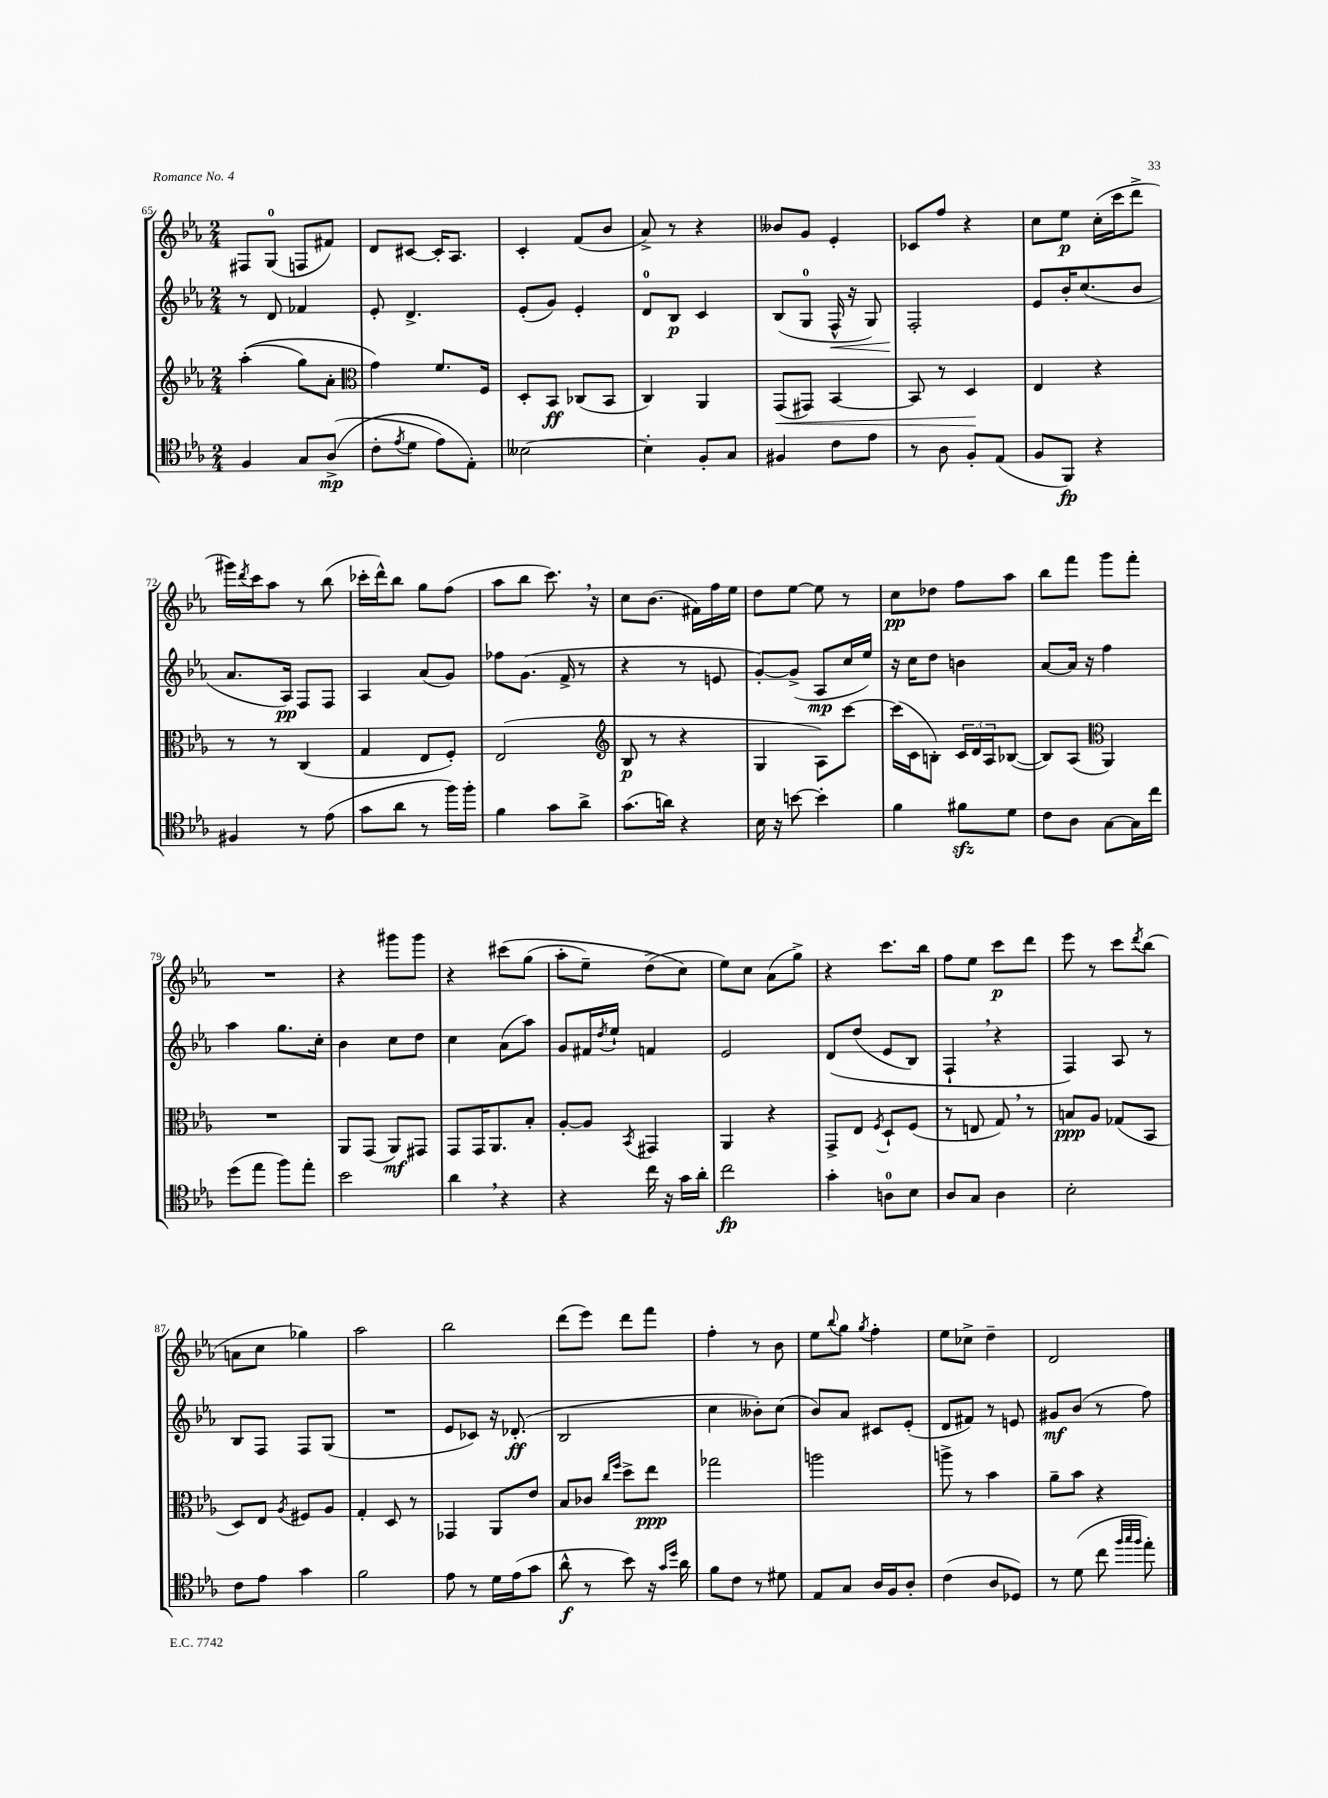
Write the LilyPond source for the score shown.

<<
\new StaffGroup <<
\new Staff = "s0" {
    \clef treble \key ees \major \numericTimeSignature \time 2/4
    fis8 g8-0( f8 fis'8) |
    d'8 cis'8~ cis'16-. aes8. |
    c'4-. f'8( bes'8 |
    aes'8->) r8 r4 |
    beses'8 g'8 ees'4-. |
    ces'8 f''8 r4 |
    c''8 ees''8\p c''16-.( c'''16 d'''8-> |
    gis'''16) \acciaccatura { d'''8 } c'''16 aes''8 r8 bes''8( |
    ces'''16-. d'''16-^) bes''8 g''8 f''8( |
    aes''8 bes''8 c'''8.) \breathe r16 |
    c''8 bes'8.( fis'16) f''16 ees''16 |
    d''8 ees''8~ ees''8 r8 |
    c''8\pp des''8 f''8 aes''8 |
    bes''8 f'''8 g'''8 f'''8-. |
    R2 |
    r4 gis'''8 gis'''8 |
    r4 cis'''8\( g''8( |
    aes''8-. ees''8--) d''8->( c''8\) |
    ees''8) c''8 aes'8( g''8->) |
    r4 c'''8. bes''16 |
    f''8 ees''8 c'''8\p d'''8 |
    ees'''8 r8 c'''8 \acciaccatura { d'''8 } bes''8( |
    a'8 c''8 ges''4) |
    aes''2 |
    bes''2 |
    d'''8( ees'''8) d'''8 f'''8 |
    f''4-. r8 bes'8 |
    ees''8 \appoggiatura { bes''8 } g''8 \acciaccatura { g''8 } f''4-. |
    ees''8 ces''8-> d''4-- |
    d'2 \bar "|." |
}
\new Staff = "s1" {
    \clef treble \key ees \major \numericTimeSignature \time 2/4
    r8 d'8 fes'4 |
    ees'8-. d'4.-> |
    ees'8-.( g'8) ees'4-. |
    d'8-0 bes8\p c'4 |
    bes8( g8-0 f16-^\< r16 g8) |
    f2-.\! |
    ees'8 bes'16-. c''8.( bes'8 |
    aes'8. aes16\pp) f8 f8 |
    aes4 aes'8( g'8) |
    fes''8 g'8.( f'16-> r8 |
    r4 r8 e'8 |
    g'8~-.) g'8->( aes8\mp c''16 ees''16) |
    r16 c''16 d''8 b'4 |
    aes'8~ aes'16 r16 f''4 |
    aes''4 g''8. c''16-. |
    bes'4 c''8 d''8 |
    c''4 aes'8( aes''8) |
    g'8 fis'16 \acciaccatura { d''8 } ees''16-! f'4 |
    ees'2 |
    d'8\( d''8( ees'8 bes8) |
    f4-! \breathe r4 |
    f4\) aes8 r8 |
    bes8 f8 f8 g8( |
    R2 |
    ees'8 ces'8) r16 des'8.-.\ff( |
    bes2 |
    c''4 beses'8-.) c''8( |
    bes'8) aes'8 cis'8 ees'8-.( |
    d'8 fis'8) r8 e'8 |
    gis'8\mf bes'8( r8 f''8) \bar "|." |
}
\new Staff = "s2" {
    \clef treble \key ees \major \numericTimeSignature \time 2/4
    aes''4-.(\( g''8) aes'8-. |
    \clef alto g'4\) f'8. f16 |
    d8-. bes,8\ff ces8( bes,8 |
    c4) aes,4 |
    g,8\<( gis,8) bes,4~ |
    bes,8 r8 d4\! |
    ees4 r4 |
    r8 r8 c4( |
    g4 ees8 f8-.) |
    ees2( |
    \clef treble bes8\p r8 r4 |
    g4 aes8) c'''8~ |
    c'''16( c'16 b8-.) \tuplet 3/2 { c'16 d'16 aes16 } bes8~( |
    bes8) aes8( \clef alto aes,4) |
    R2 |
    aes,8 g,8( aes,8\mf) gis,8 |
    g,8 g,16 aes,8. bes8-. |
    aes8~-. aes8 \acciaccatura { bes,8 } gis,4 |
    aes,4 r4 |
    g,8-> ees8 \acciaccatura { f8 } d8-! f8( |
    r8 e8 g8) \breathe r8 |
    b8\ppp aes8 ges8( bes,8 |
    d8) ees8 \acciaccatura { aes8 } fis8 aes8 |
    g4-. d8 r8 |
    ges,4 aes,8 ees'8 |
    bes8 ces'8 \grace { c''16 f''16 } d''8-> ees''8\ppp |
    ges''2 |
    a''2 |
    a''8-> r8 bes'4 |
    aes'8-- bes'8 r4 \bar "|." |
}
\new Staff = "s3" {
    \clef tenor \key ees \major \numericTimeSignature \time 2/4
    f4 g8 aes8->\mp(\( |
    c'8-. \acciaccatura { ees'8 } d'8 ees'8) ees8-.\) |
    beses2~ |
    beses4-. f8-. g8 |
    fis4 c'8 ees'8 |
    r8 aes8 f8-. ees8( |
    f8 f,8\fp) r4 |
    fis4 r8 ees'8( |
    g'8 aes'8 r8 f''16) f''16-. |
    f'4 g'8 aes'8-> |
    g'8.( a'16) r4 |
    bes16 r16 b'8~ b'4-. |
    f'4 fis'8\sfz d'8 |
    c'8 aes8 g8~ g16 c''16 |
    d''8( ees''8 f''8) ees''8-. |
    bes'2 |
    aes'4 \breathe r4 |
    r4 c''16 r16 g'16 aes'16-. |
    c''2\fp |
    g'4-. a8-0 bes8 |
    aes8 g8 aes4 |
    bes2-. |
    c'8 ees'8 g'4 |
    f'2 |
    ees'8 r8 d'16 ees'16( g'8 |
    aes'8-^\f r8 bes'8) r16 \grace { g'16 d''16 } aes'16 |
    f'8 c'8 r8 dis'8 |
    ees8 g8 aes16 f16 aes8-. |
    c'4( aes8 des8) |
    r8 d'8( c''8 \grace { f''32 g''32 f''32 } ees''8-.) \bar "|." |
}
>>
>>
\layout { \context { \Score currentBarNumber = #65 } }
